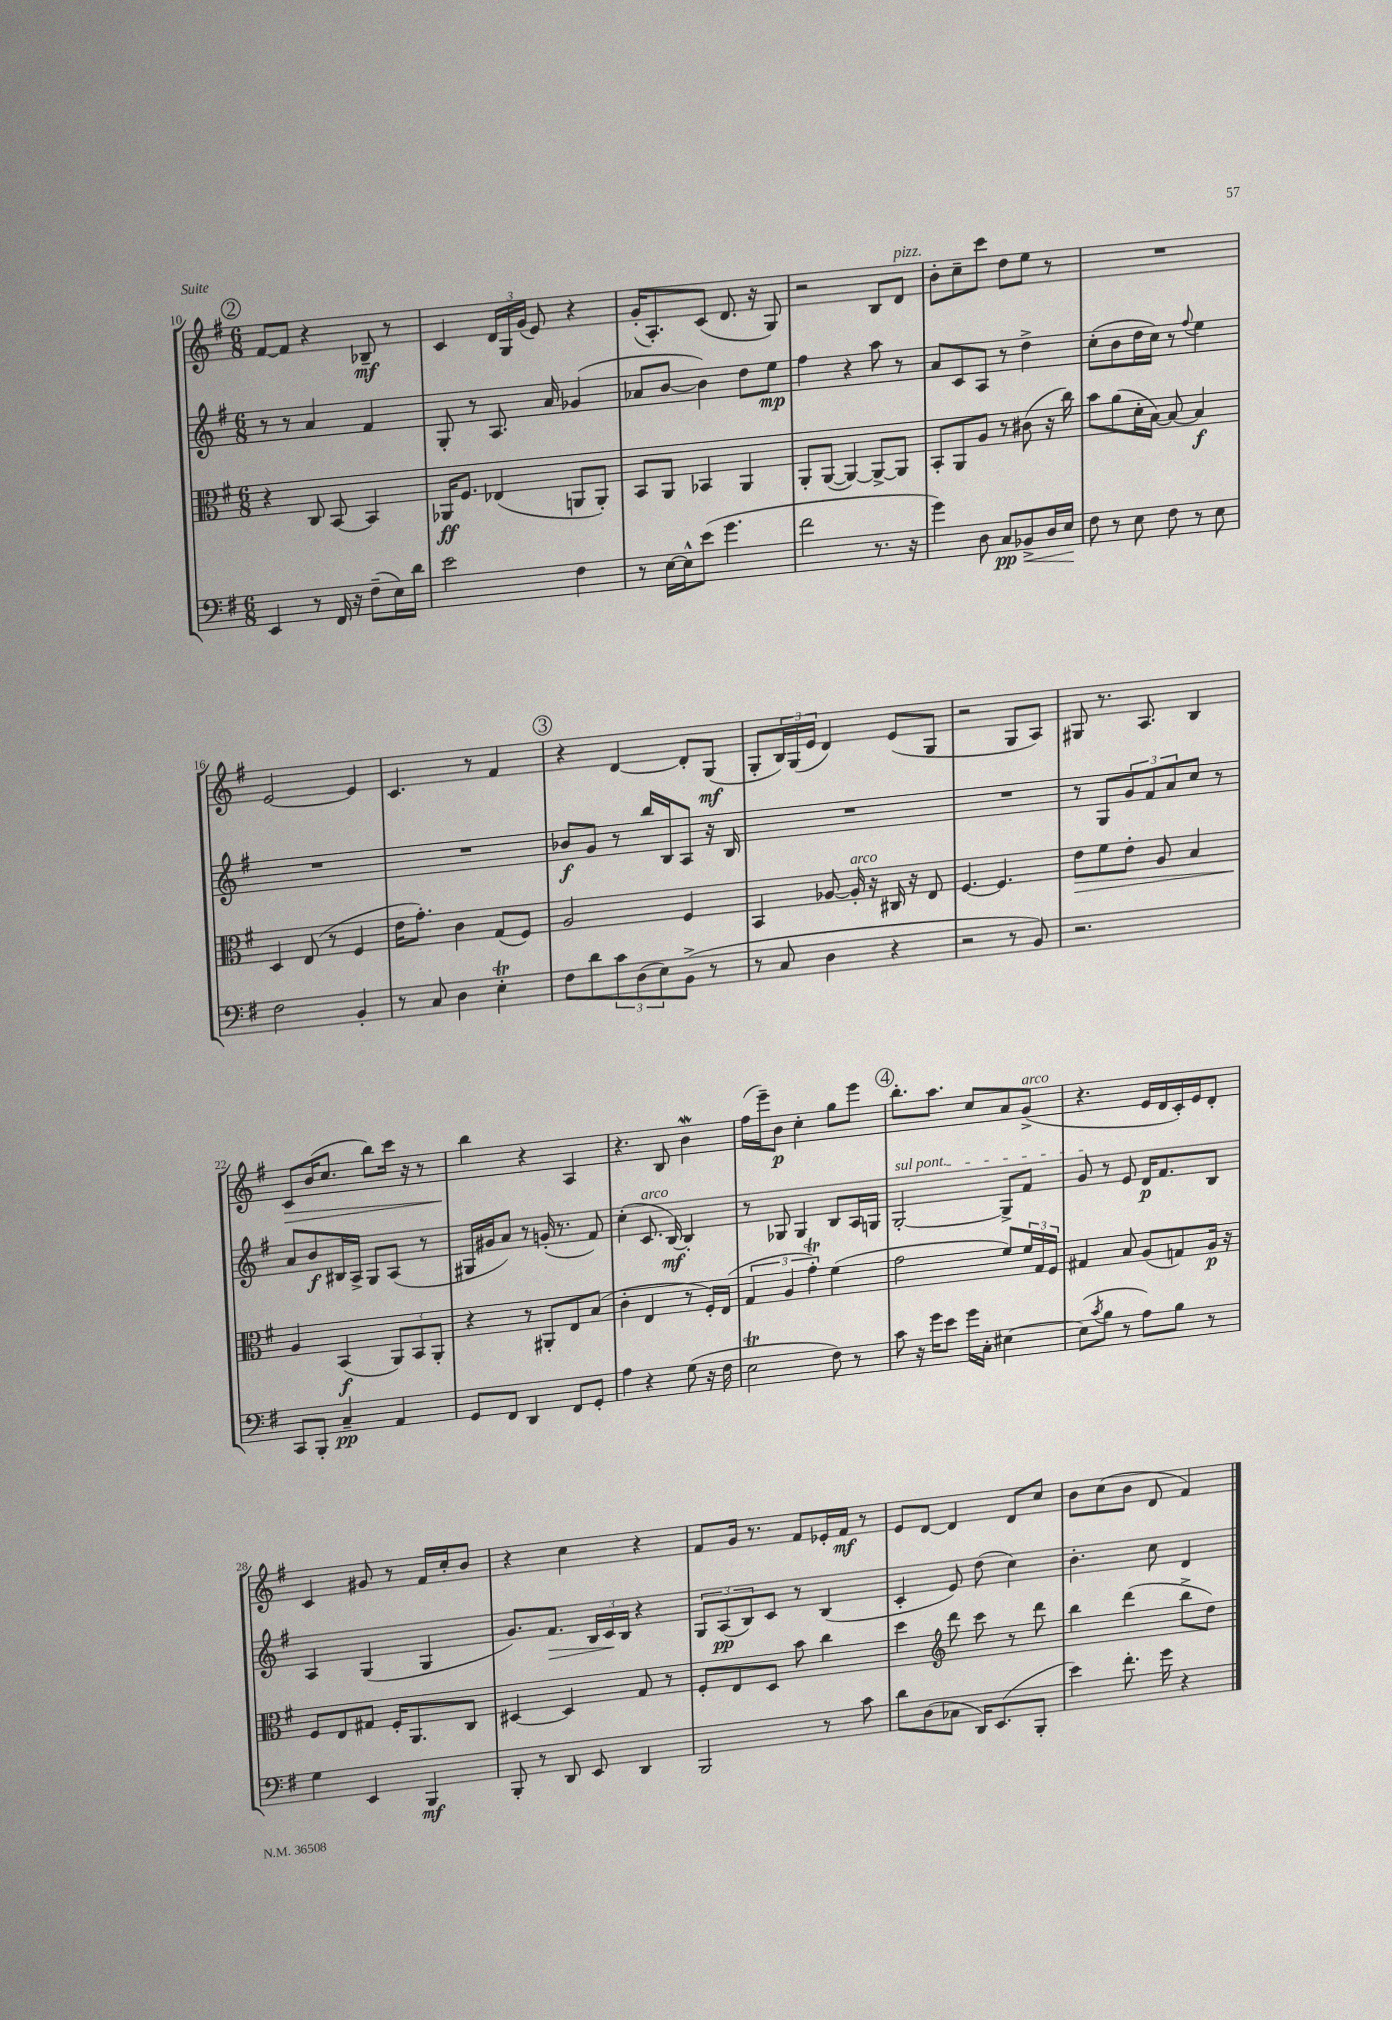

**kern	**kern	**kern	**kern
*staff4	*staff3	*staff2	*staff1
*clefF4	*clefC3	*clefG2	*clefG2
*k[f#]	*k[f#]	*k[f#]	*k[f#]
*M6/8	*M6/8	*M6/8	*M6/8
4EE	4r	8r	[8f#
.	.	8r	8f#]
8r	8C	4a	4r
16FF#	[8BB	.	.
16r	.	.	.
(8F#~	4BB]	4f#	8B-~
16E)	.	.	8r
16d	.	.	.
=	=	=	=
2e	16AA-	8G'	4c
.	8.F#	.	.
.	.	8r	.
.	(4E-	8.A	24d
.	.	.	24G
.	.	.	(24g
.	.	.	8e)
.	.	16a	.
4F#	8AA	(4g-	4r
.	8AA')	.	.
=	=	=	=
8r	8BB	8a-	(16g'
.	.	.	8.A')
[16E	8AA	[8b	.
16E^^]	.	.	.
(8e	4BB-	4b])	(8c
4.g	.	.	8.d
.	4AA	8dd	.
.	.	.	16r
.	.	8ee	8G)
=	=	=	=
2f#	8AA'	4ff#	2r
.	([8AA	.	.
.	4AA_)	4r	.
8.r	8AA^_	8aa	8B
.	8AA]	8r	8d
16r	.	.	.
=	=	=	=
4g)	8BB'	8a	8b'
.	8AA	8c	8cc~
8D	8A	8A	8ccc
8C	8r	8r	8dd
8BB-^	(8c#	4dd^	8ee
16D	16r	.	8r
16E	16cc)	.	.
=	=	=	=
8F#	8b	(8cc'	2.r
8r	(8a	8b	.
8E	16d'	16dd	.
.	[16B)	16cc)	.
8F#	8B_	8r	.
.	.	8qqff#	.
8r	4B]	4ee	.
8E	.	.	.
=	=	=	=
2F#	4D	2.r	[2e
.	(8E	.	.
.	8r	.	.
4BB'	4F#	.	4e]
=	=	=	=
8r	16e	2.r	4.c
.	8.g')	.	.
8C	.	.	.
4D	4c	.	.
.	.	.	8r
4E'	(8G	.	4f#
.	8F#)	.	.
=	=	=	=
8F#	2A	8b-	4r
8d	.	8g	.
12c	.	8r	[4d
(12D	.	.	.
.	.	16bb	.
12E)	.	.	.
.	.	16B	.
(8BB^	4F#	8A	8d']
8r	.	16r	(8G
.	.	16B	.
=	=	=	=
8r	4BB	2.r	8G'
8C	.	.	24B)
.	.	.	(24G
.	.	.	24e
4D	[8A-	.	4d)
.	16A-']	.	.
.	16r	.	.
4r	16C#	.	(8e
.	16r	.	.
.	8E	.	8G
=	=	=	=
2r	[4.F#	2.r	2r
.	4.F#]	.	.
8r	.	.	8G
8BB)	.	.	8A)
=	=	=	=
2.r	8e	8r	8G#
.	8f#	8G	8.r
.	8e'	12g	.
.	.	.	8.A
.	.	12f#	.
.	8A	.	.
.	.	12a	.
.	4B	8cc	4B
.	.	8r	.
=	=	=	=
8CC	4A	8a	8c
8BBB'	.	8b	(16b
.	.	.	8.cc
4C~	(4BB	16B#	.
.	.	16A^	.
.	.	8G	8bb)
4AA	12AA)	(8A	16ccc
.	.	.	16r
.	12BB	.	.
.	.	8r	8r
.	12AA'	.	.
=	=	=	=
8GG	4r	16G#	4bb
.	.	16g#	.
8FF#	.	8a)	.
4DD	8r	8r	4r
.	8AA#'	(16g'	.
.	.	8.r	.
8FF#	8E	.	4A
8GG'	(8B	8f#)	.
=	=	=	=
4A	4c'	(4cc'	4.r
4r	4E	8.c	.
.	.	.	8B
.	.	[16B)	.
(8G	8r	4B']	4b
16r	16F#')	.	.
16F#	(16E	.	.
=	=	=	=
2E	6G	8r	(16ff#
.	.	.	16eee~)
.	.	8G-	8b
.	6A	.	.
.	.	4G-	4cc'
.	6g')	.	.
8F#)	(4f#	8B	8gg
8r	.	16A	8eee
.	.	16G	.
=	=	=	=
8c	2g	[2G'	8.bb'
16r	.	.	.
16g	.	.	8.aa
8e	.	.	.
16g	.	.	8cc
16C'	.	.	.
[4E#	8f#)	8G^]	8a
.	24f#	8f#	(8g^
.	24G	.	.
.	24F#	.	.
=	=	=	=
(8E#]	4G#	8g	4.r
8qc	.	.	.
8B	.	8r	.
8r	8B	8e	.
8A)	(8A	16d	16e
.	.	8.f#	16d
8B	8G)	.	16c')
.	.	.	16e
8r	16A	8B	8d'
.	16r	.	.
=	=	=	=
4G	8F#	4A	4c
.	8E	.	.
4EE	8G#	(4G	8g#
.	16F#'	.	8r
.	8.AA	.	.
4BBB	.	4G	16f#
.	.	.	16cc'
.	8C	.	8b
=	=	=	=
8BBB'	[4D#	8.g)	4r
8r	.	.	.
.	.	8.f#	.
8DD	4D#]	.	4cc
8EE	.	24B	.
.	.	24c	.
.	.	24B	.
4DD	8G	4r	4r
.	8r	.	.
=	=	=	=
2BBB	8F#'	12G	8f#
.	.	(12A	.
.	8E	.	16g
.	.	12B)	.
.	.	.	8.r
.	8D	8c	.
.	8b	8r	8f#
8r	4cc	(4B	16e-'
.	.	.	16f#
8c	.	.	8r
=	=	=	=
8d	4dd	4c'	8e
(8D	.	.	[8d
*	*clefG2	*	*
8C-	8ddd	8e)	4d]
16DD)	8ccc	(8dd	.
(8.EE	.	.	.
.	8r	4cc)	8d
8BBB'	8ddd	.	8cc
=	=	=	=
4e)	4bb	4.b'	8b
.	.	.	(8cc
8.f#'	(4ddd	.	8b
.	.	8cc	8d
16g	.	.	.
4r	8bb^	4d	4f#)
.	8dd)	.	.
==	==	==	==
*-	*-	*-	*-
